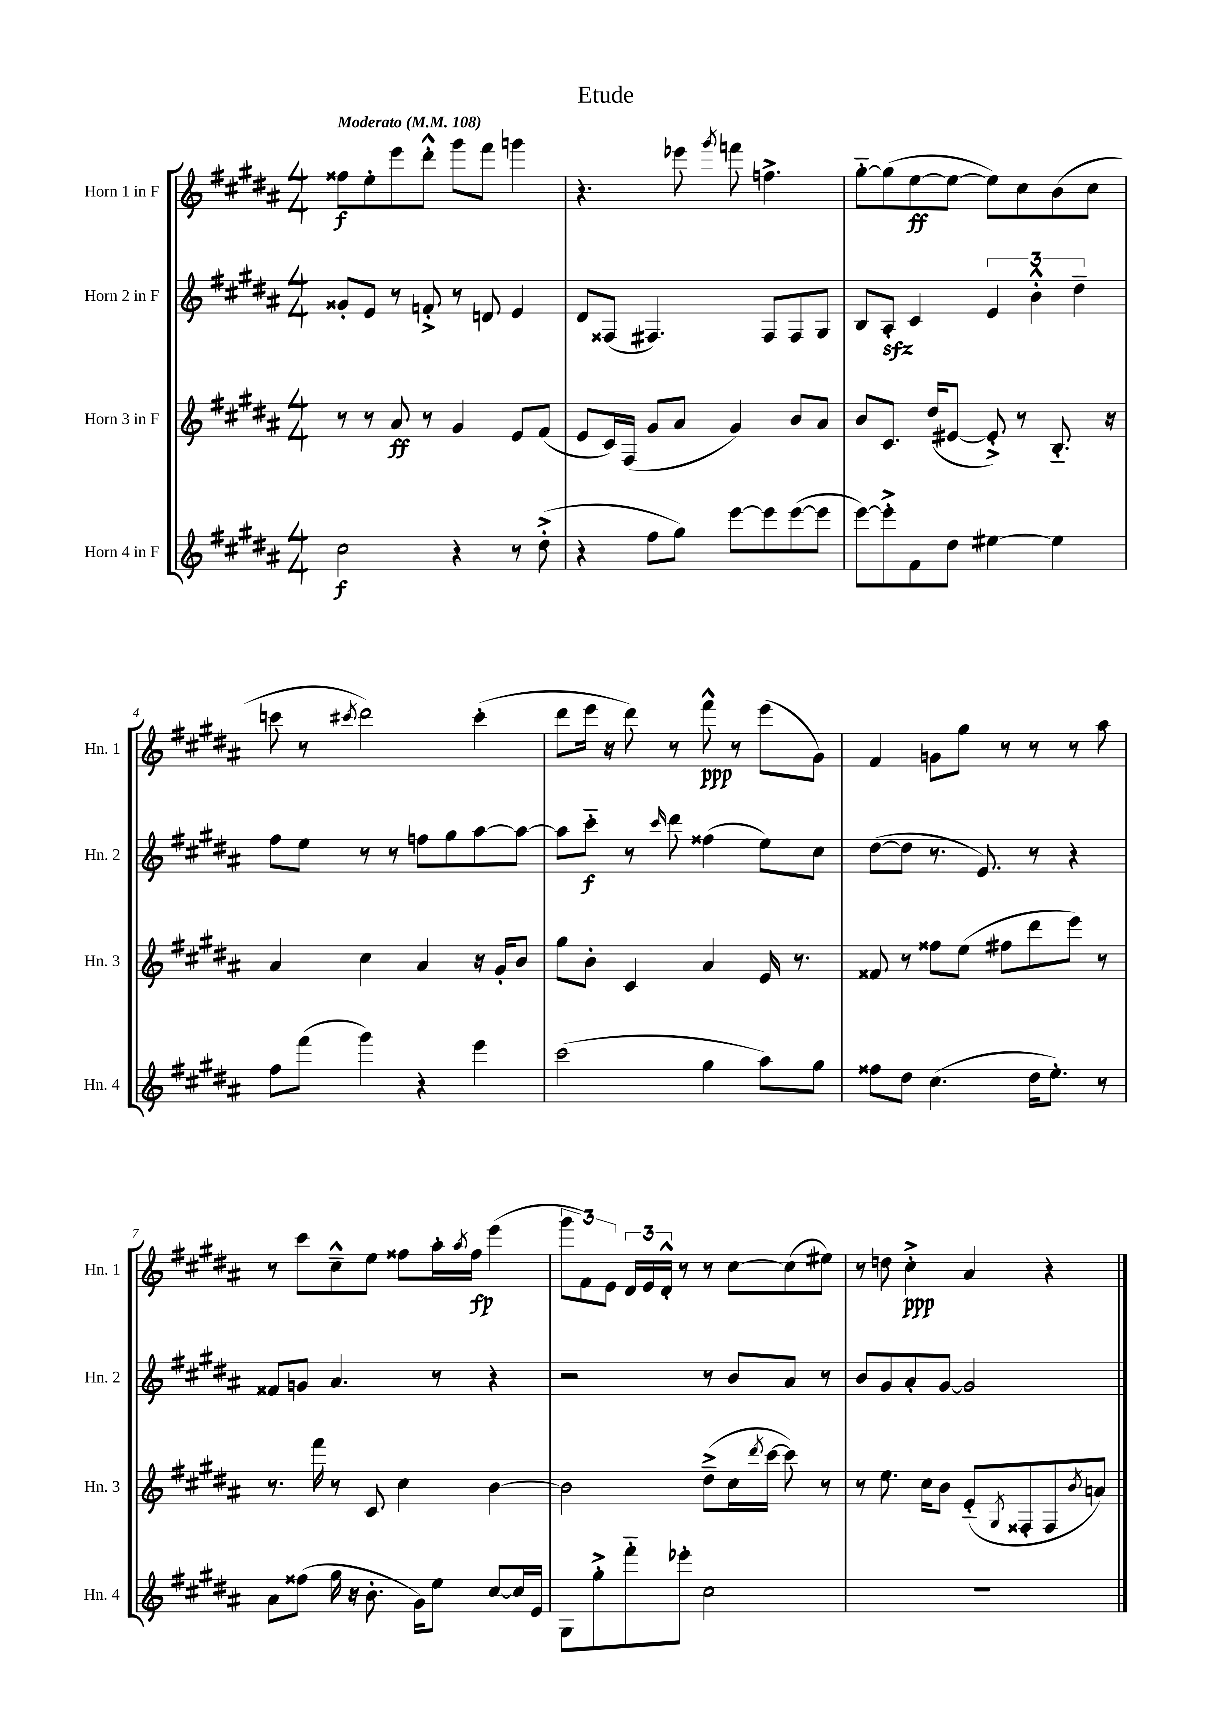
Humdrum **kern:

**kern	**kern	**kern	**kern
*staff4	*staff3	*staff2	*staff1
*clefG2	*clefG2	*clefG2	*clefG2
*k[f#c#g#d#a#]	*k[f#c#g#d#a#]	*k[f#c#g#d#a#]	*k[f#c#g#d#a#]
*M4/4	*M4/4	*M4/4	*M4/4
*MM108	*MM108	*MM108	*MM108
2cc#	8r	8g##'	8ff##
.	8r	8e	8ee'
.	8a#	8r	8eee
.	8r	8f'^	8ddd#'^^
4r	4g#	8r	8ggg#
.	.	8d	8fff#
8r	8e	4e	4ggg
(8dd#'^	(8f#	.	.
=	=	=	=
4r	8e	8d#	4.r
.	16c#)	(8F##	.
.	(16F#	.	.
8ff#	8g#	4.F#)	.
8gg#)	8a#	.	8eee-
.	.	.	8qggg#
[8eee	4g#)	.	8fff
8eee]	.	8F#	4.ff^
([8eee	8b	8F#	.
8eee]	8a#	8G#	.
=	=	=	=
[8eee)	8b	8B	[8gg#'~
8eee'^]	8.c#	8A#'	(8gg#]
8f#	.	4c#	[8ee
.	(16dd#	.	.
8dd#	[8e#	.	8ee_
[4ee#	8e#'^])	6e	8ee])
.	8r	.	8cc#
.	.	6b'^^	.
4ee#]	8.B'~	.	(8b
.	.	6dd#~	.
.	.	.	8cc#
.	16r	.	.
=	=	=	=
8ff#	4a#	8ff#	8ccc
(8fff#	.	8ee	8r
.	.	.	8qccc#
4ggg#)	4cc#	8r	2ddd#)
.	.	8r	.
4r	4a#	8ff	.
.	.	8gg#	.
4eee	16r	[8aa#	(4ccc#'
.	16g#'	.	.
.	8b	8aa#_	.
=	=	=	=
(2ccc#	8gg#	8aa#]	8ddd#
.	8b'	8ccc#'~	16eee
.	.	.	16r
.	4c#	8r	8ddd#)
.	.	16qqccc#	.
.	.	8ddd#	8r
4gg#	4a#	(4ff##	8fff#^^
.	.	.	8r
8aa#)	16e	8ee)	(8eee
.	8.r	.	.
8gg#	.	8cc#	8g#)
=	=	=	=
8ff##	8f##	([8dd#	4f#
8dd#	8r	8dd#]	.
(4.cc#	8ff##	8.r	8g
.	(8ee	.	8gg#
.	.	8.e)	.
.	8ff#	.	8r
16dd#	8ddd#	8r	8r
8.ee')	.	.	.
.	8eee)	4r	8r
8r	8r	.	8aa#
=	=	=	=
8a#	8.r	8f##	8r
(8ff##	.	8g	8ccc#
.	16fff#	.	.
16gg#	8r	4.a#	8cc#~^^
16r	.	.	.
8.b'	8c#	.	8ee
.	4cc#	.	8ff##
16g#)	.	.	.
8ee	.	8r	16aa#'
.	.	.	8qaa#
.	.	.	16ff##
[8cc#	[4b	4r	(4eee
16cc#]	.	.	.
16e	.	.	.
=	=	=	=
8G#	2b]	2r	12ggg#
.	.	.	12f#)
8gg#'^	.	.	.
.	.	.	12e
8fff#'~	.	.	24d#
.	.	.	24e
.	.	.	24d#'^^
8eee-'	.	.	8r
2cc#	(8dd#~^	8r	8r
.	16cc#	8b	[8cc#
.	8qddd#	.	.
.	[16ccc#	.	.
.	8ccc#])	8a#	(8cc#]
.	8r	8r	8ee#)
=	=	=	=
1r	8r	8b	8r
.	8.ee	8g#	8dd
.	.	8a#'	4cc#'^
.	16cc#	.	.
.	8b	[8g#	.
.	(8e'~	2g#]	4a#
.	8qG#	.	.
.	8F##'	.	.
.	8F##	.	4r
.	8qb	.	.
.	8a)	.	.
==	==	==	==
*-	*-	*-	*-
